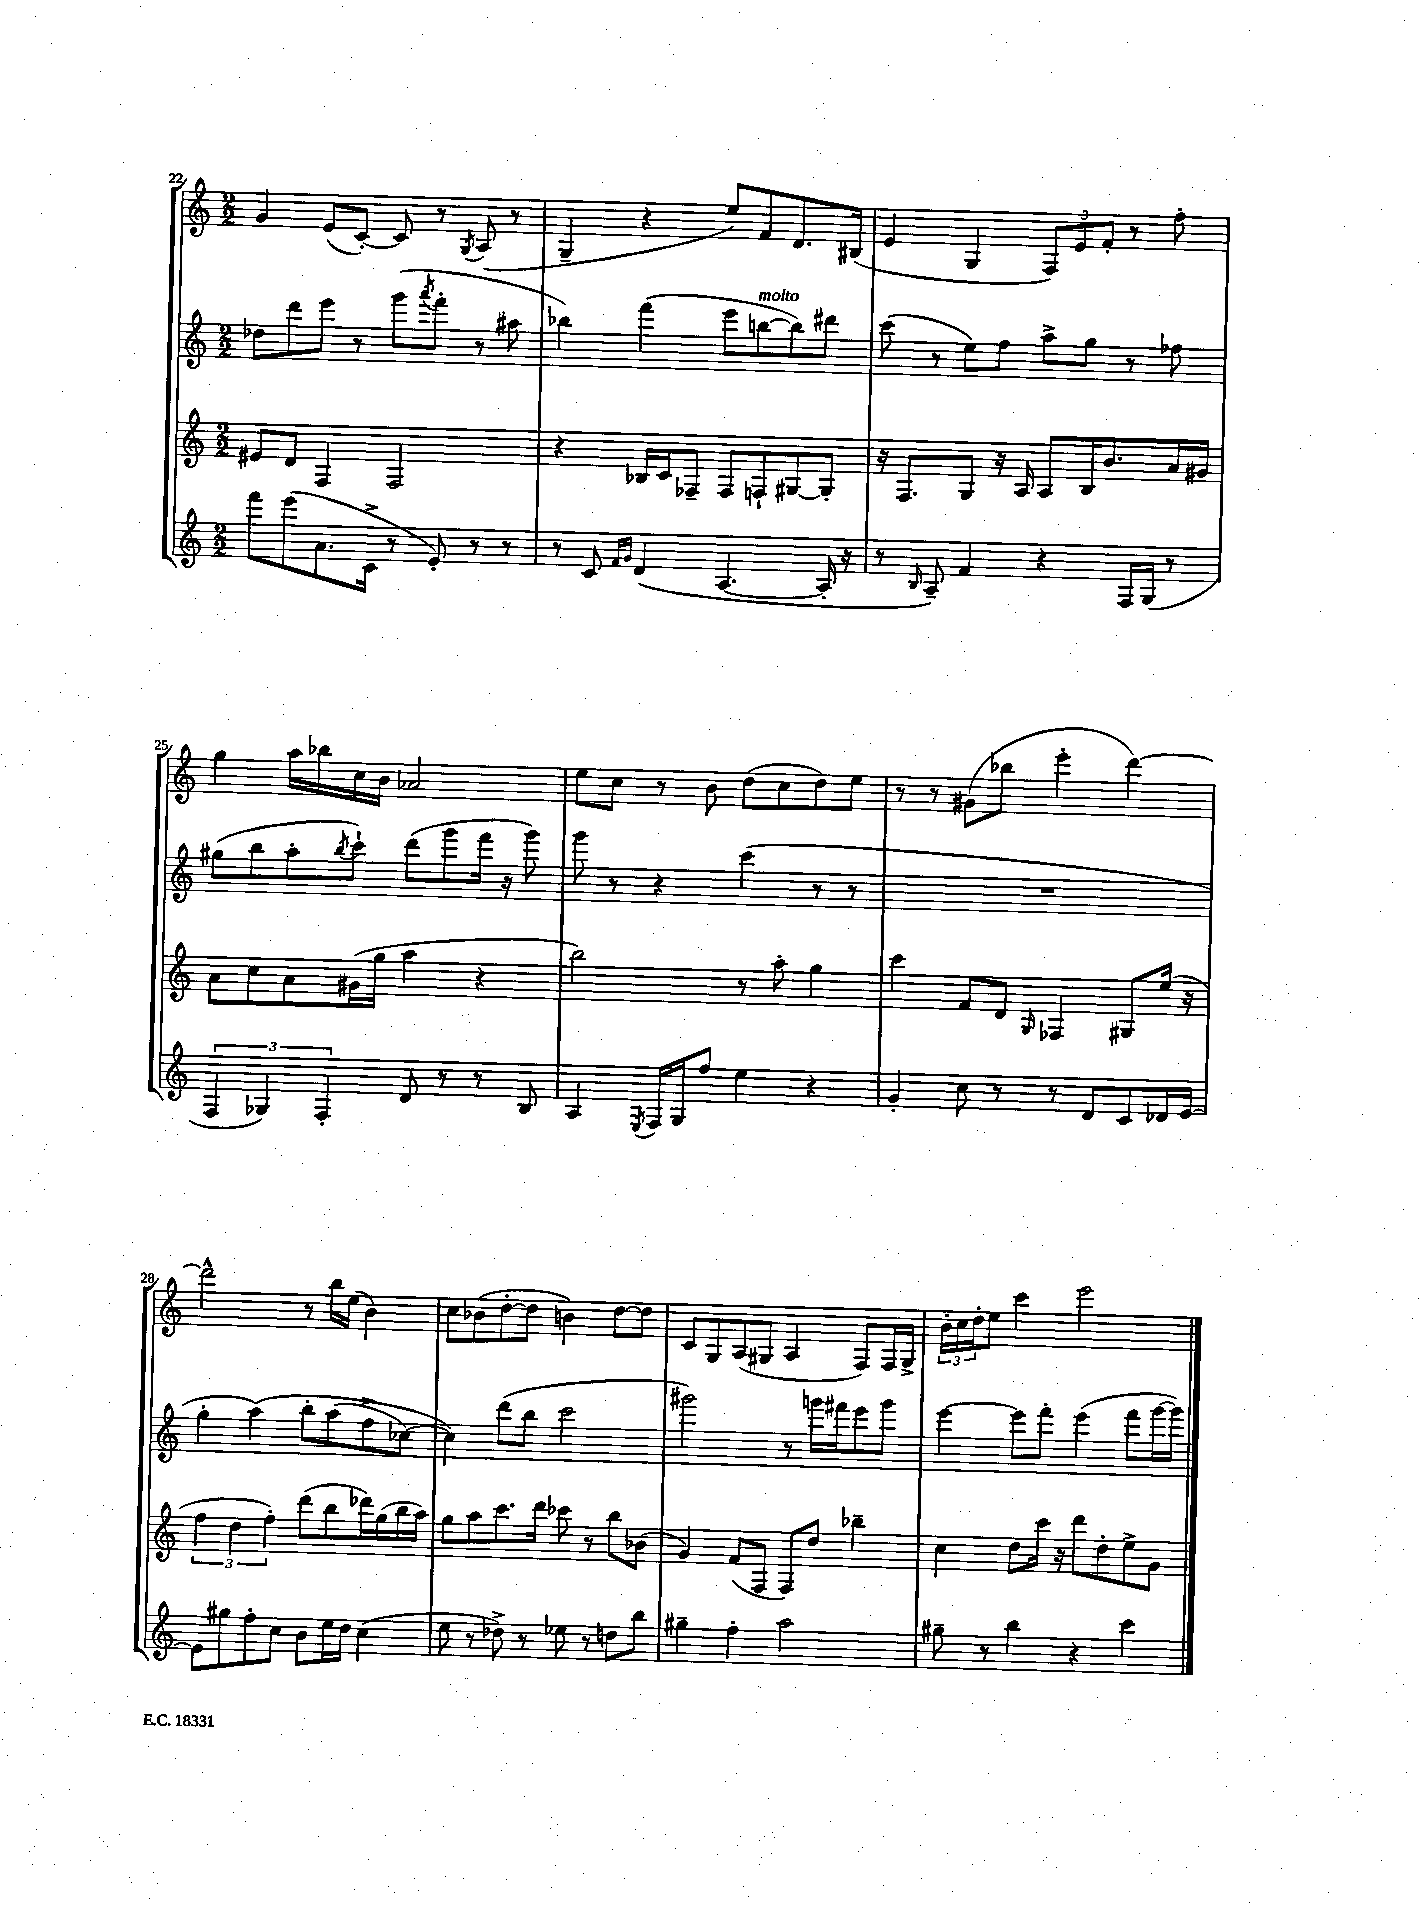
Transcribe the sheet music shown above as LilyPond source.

<<
\new StaffGroup <<
\new Staff = "s0" {
    \clef treble \key c \major \numericTimeSignature \time 2/2
    g'4 e'8( c'8~-.) c'8 r8 \acciaccatura { g8 } a8( r8 |
    g4-- r4 e''8) f'8 d'8. bis16( |
    e'4 g4 \tuplet 3/2 { f8) e'8 f'8-. } r8 f''8-. |
    g''4 a''16 bes''16 c''16 b'16 aes'2 |
    e''8 c''8 r8 b'8 d''8( c''8 d''8) e''8 |
    r8 r8 gis'8( bes''8 e'''4-. d'''4~) |
    d'''2-^ r8 b''16 e''16( b'4) |
    c''8 bes'8( d''8~-. d''8 b'4) d''8~ d''8 |
    c'8 g8 a8( gis8 a4 f8) f16 gis16-> |
    \tuplet 3/2 { b'16-. c''16 d''16-. } e''8 c'''4 e'''2 \bar "|." |
}
\new Staff = "s1" {
    \clef treble \key c \major \numericTimeSignature \time 2/2
    des''8 d'''8 e'''8 r8 g'''8( \acciaccatura { a'''8 } f'''8-. r8 ais''8 |
    bes''4) f'''4( e'''8 b''8~^\markup { \italic "molto" } b''8) dis'''8 |
    c'''8( r8 e''8) f''8 a''8-> g''8 r8 fes''8 |
    gis''8( b''8 a''8-. \acciaccatura { b''8 } c'''8-!) d'''8( g'''8 f'''16 r16 g'''8) |
    g'''8 r8 r4 c'''4( r8 r8 |
    R1 |
    g''4-. a''4)\( b''8-. a''8( f''8-> ces''8~) |
    ces''4\) d'''8( b''8 c'''2 |
    gis'''2) r8 g'''16 fis'''16 e'''8 g'''8 |
    e'''4~ e'''8 f'''8-. e'''4( f'''8 g'''16~ g'''16) \bar "|." |
}
\new Staff = "s2" {
    \clef treble \key c \major \numericTimeSignature \time 2/2
    eis'8 d'8 f4 f2 |
    r4 bes16 c'16 fes8-- fes8 f8-! gis8~ gis8-. |
    r16 f8. g8 r16 a16 a8 b16 b'8. a'16 gis'16 |
    a'8 c''8 a'8 gis'16( g''16 a''4 r4 |
    b''2) r8 a''8-. g''4 |
    c'''4 f'8 d'8 \grace { g16 } fes4 gis8 e''16( r16 |
    \tuplet 3/2 { f''4 d''4 f''4-.) } d'''8( b''8 des'''16) g''16( b''16 a''16) |
    g''8 a''8 c'''8. d'''16 ces'''8 r8 b''8 bes'8( |
    g'4) f'8( f8 f8) d''8 bes''4-- |
    c''4 d''8 c'''16 r16 d'''8 d''8-. e''8-> g'8 \bar "|." |
}
\new Staff = "s3" {
    \clef treble \key c \major \numericTimeSignature \time 2/2
    f'''8 e'''8( a'8. c'16-> r8 e'8-.) r8 r8 |
    r8 c'8 \grace { f'16 g'16 } d'4( a4.~ a16-. r16 |
    r8 \grace { b16 } a8--) f'4 r4 f16 g16( r8 |
    \tuplet 3/2 { f4 ges4) f4-. } d'8 r8 r8 b8 |
    a4 \acciaccatura { e8 } f16 g16 f''8 e''4 r4 |
    g'4-. c''8 r8 r8 d'8 c'8 des'16 e'16~ |
    e'8 gis''8 f''8-. c''8 b'8 e''16 d''16 c''4( |
    e''8 r8 des''8->) r8 ees''8 r8 d''8 b''8 |
    gis''4-- f''4-. a''2 |
    gis''8-- r8 b''4 r4 c'''4 \bar "|." |
}
>>
>>
\layout { \context { \Score currentBarNumber = #22 } }
